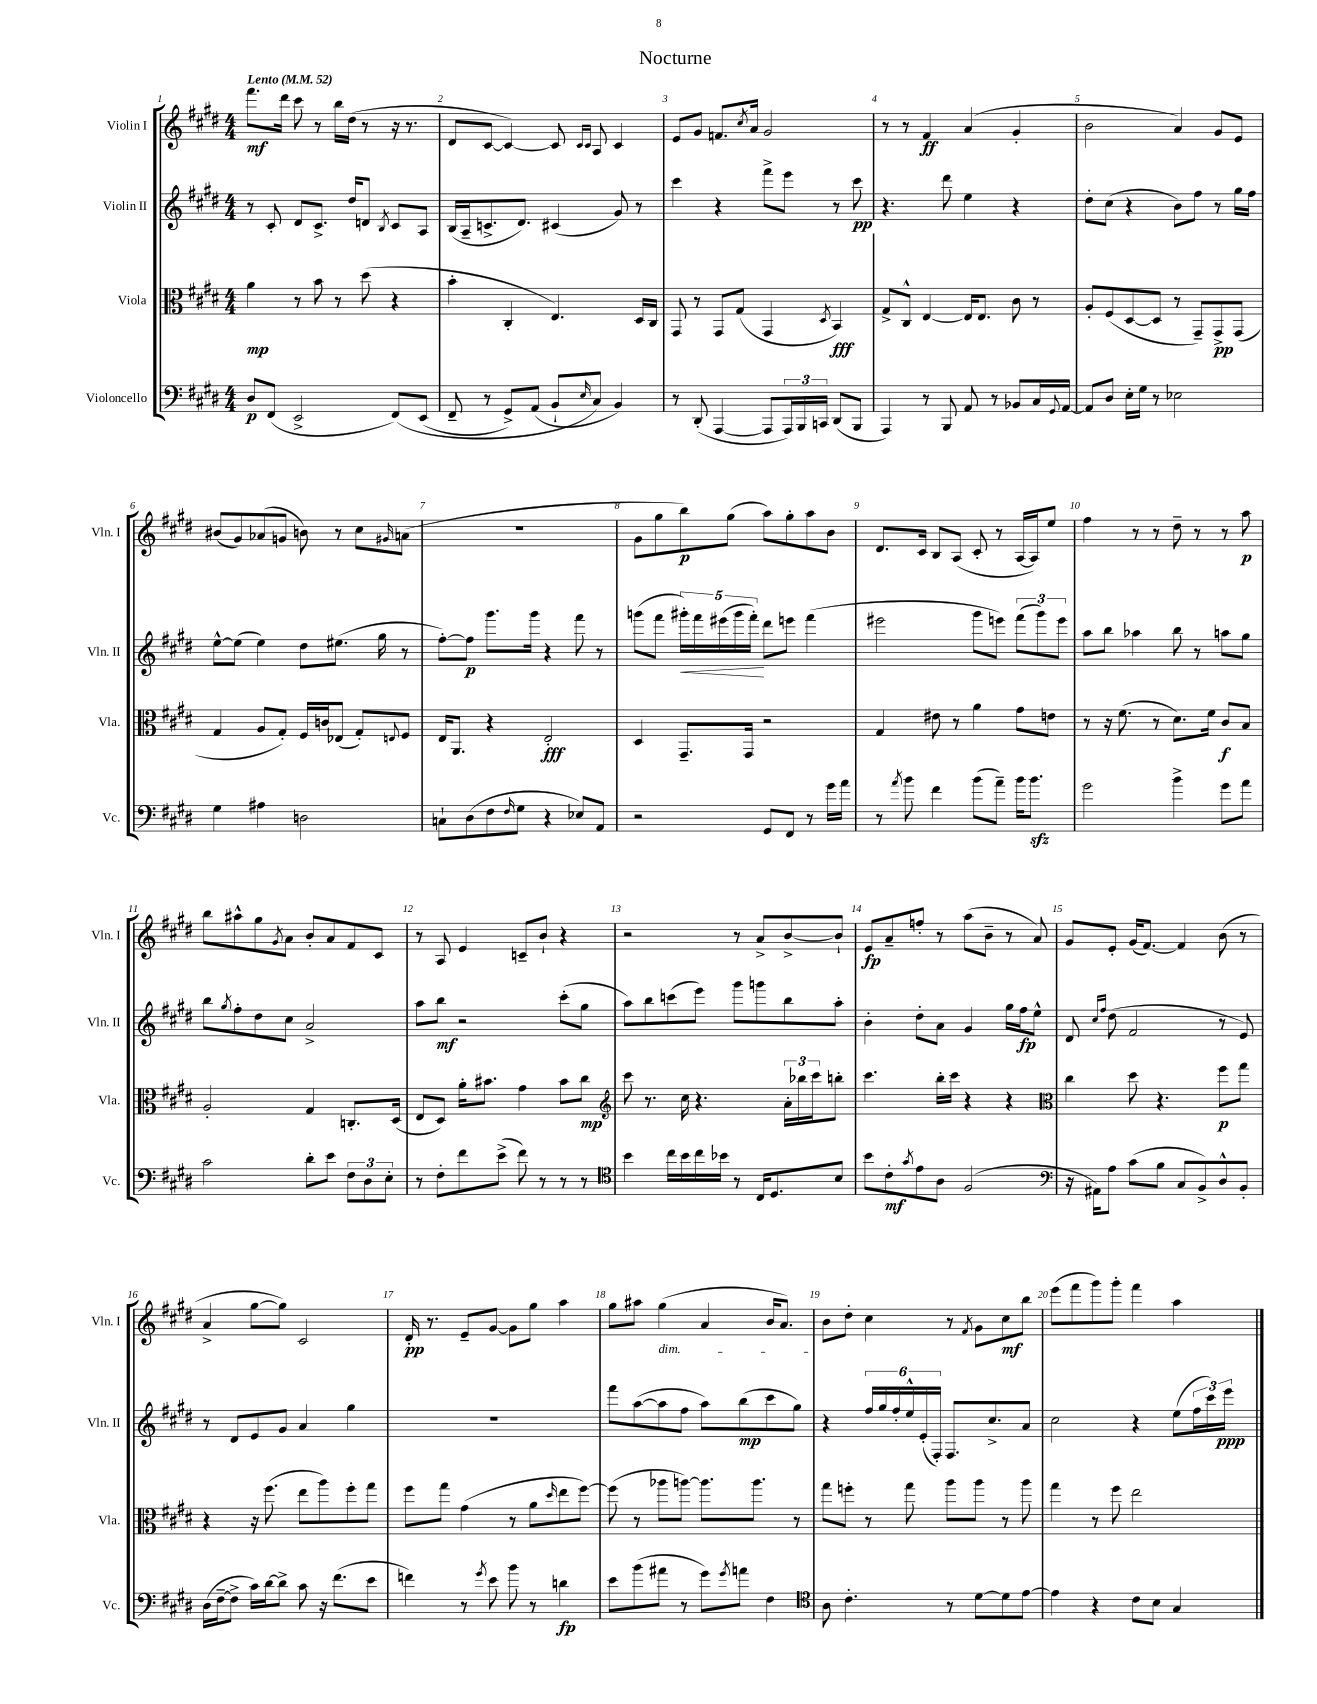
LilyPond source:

\header { title = "Nocturne" }
<<
\new StaffGroup <<
\new Staff = "s0" \with { instrumentName = "Violin I" shortInstrumentName = "Vln. I" } {
    \clef treble \key e \major \numericTimeSignature \time 4/4 \tempo "Lento" 4 = 52
    fis'''8.\mf dis'''16 cis'''8 r8 b''16 dis''16( r8 r16 r8. |
    dis'8 cis'8~ cis'4~) cis'8 \grace { cis'16 cis'16 } a8 cis'4 |
    e'8 gis'8 f'8. \acciaccatura { cis''8 } a'16 gis'2 |
    r8 r8 fis'4\ff a'4( gis'4-. |
    b'2 a'4) gis'8 e'8 |
    bis'8( gis'8) aes'8( g'8 b'8) r8 cis''8 \grace { gis'16 } a'8( |
    R1 |
    gis'8 gis''8 b''8\p) gis''8( a''8) gis''8-. a''8 b'8 |
    dis'8. cis'16 b8 a8( cis'8-. r8 a16~ a16) e''8 |
    fis''4 r8 r8 dis''8-- r8 r8 a''8\p |
    b''8 ais''8-^ gis''8 \acciaccatura { gis'8 } a'8 b'8-. a'8 fis'8 cis'8 |
    r8 a8 e'4 c'8-- b'8-! r4 |
    r2 r8 a'8-> b'8~-> b'8-! |
    e'8\fp a'8-- f''8-. r8 a''8( b'8-- r8 a'8) |
    gis'8 e'8-. gis'16( fis'8.~) fis'4 b'8( r8 |
    a'4-> gis''8~ gis''8) cis'2 |
    dis'16-.\pp r8. e'8-- gis'8~ gis'8 gis''8 a''4 |
    gis''8 ais''8 gis''4\dim( a'4 b'16 a'8.) |
    b'8\! dis''8-. cis''4 r8 \acciaccatura { fis'8 } gis'8 cis''8\mf b''8 |
    e'''8( fis'''8 gis'''8) gis'''8-. fis'''4 a''4 \bar "|." |
}
\new Staff = "s1" \with { instrumentName = "Violin II" shortInstrumentName = "Vln. II" } {
    \clef treble \key e \major \numericTimeSignature \time 4/4
    r8 cis'8-. dis'8 cis'8.-> dis''16 d'8 \acciaccatura { b8 } cis'8 a8 |
    b16( a16-- c'8.-> dis'8.) cis'4( gis'8) r8 |
    cis'''4 r4 fis'''8-> e'''8 r8 cis'''8\pp |
    r4. dis'''8 e''4 r4 |
    dis''8-. cis''8( r4 b'8) fis''8 r8 gis''16 fis''16 |
    e''8~-^ e''8( e''4) dis''8 eis''8.( gis''16 r8 |
    fis''8~-.) fis''8\p gis'''8. gis'''16 r4 fis'''8 r8 |
    g'''8( fis'''8 \tuplet 5/4 { gis'''16-.\<) fis'''16 eis'''16( gis'''16 fis'''16-.\!) } dis'''8 e'''8 fis'''4( |
    eis'''2 gis'''8 e'''8) \tuplet 3/2 { fis'''8( gis'''8) e'''8 } |
    a''8 b''8 aes''4 b''8 r8 a''8 gis''8 |
    b''8 \acciaccatura { gis''8 } fis''8-. dis''8 cis''8 a'2-> |
    a''8 b''8\mf r2 cis'''8-.( gis''8 |
    a''8) b''8 c'''8( e'''8) gis'''8 g'''8 b''8 a''8-. |
    b'4-. dis''8-. a'8 gis'4 gis''16 fis''16\fp e''8-^ |
    dis'8 \grace { cis''16 fis''16 } dis''8( fis'2 r8 e'8) |
    r8 dis'8 e'8 gis'8 a'4 gis''4 |
    R1 |
    fis'''8 a''8~( a''8 fis''8 a''8) b''8\mp( cis'''8 gis''8) |
    r4 \tuplet 6/4 { fis''16 gis''16 fis''16-. e''16-^ e'16-.( fis16-.) } fis8. cis''8.-> a'8 |
    cis''2 r4 e''8( \tuplet 3/2 { fis''16 cis'''16) e'''16\ppp } \bar "|." |
}
\new Staff = "s2" \with { instrumentName = "Viola" shortInstrumentName = "Vla." } {
    \clef alto \key e \major \numericTimeSignature \time 4/4
    a'4\mp r8 b'8 r8 dis''8( r4 |
    b'4-. cis4-. e4.) dis16 cis16 |
    gis,8 r8 gis,8 gis8( gis,4 \acciaccatura { dis8 } b,4\fff) |
    gis8-> cis8-^ e4~ e16 e8. cis'8 r8 |
    a8-. fis8( dis8~ dis8 r8 gis,8--) gis,8->\pp gis,8( |
    gis4 a8 gis8-.) fis16 c'16 ees8( gis8-.) \appoggiatura { e8 } fis8 |
    e16 a,8. r4 e2-.\fff |
    dis4 gis,8.-- gis,16 r2 |
    gis4 eis'8 r8 a'4 gis'8 e'8 |
    r8 r16 fis'8.( r8 dis'8.) fis'16 cis'8\f b8 |
    a2-. gis4 c8.-. dis16( |
    e8 dis8) a'16-. bis'8. gis'4 bis'8 cis''8\mp |
    \clef treble cis'''8 r8. cis''16 r4. \tuplet 3/2 { a'16-. bes''16 cis'''16 } b''8-. |
    cis'''4. b''16-. cis'''16 r4 r4 |
    \clef alto cis''4 dis''8 r4. fis''8\p gis''8 |
    r4 r16 fis''8.( e''8 a''8) fis''8-. gis''8 |
    fis''8 gis''8 gis'4( r8 a'8 \grace { dis''16 } e''8 fis''8~) |
    fis''8( r8 aes''8 a''8~) a''8. a''8. r8 |
    gis''8 f''8-. r8 gis''8 a''8 a''8 r8 a''8 |
    gis''4 r8 fis''8 e''2 \bar "|." |
}
\new Staff = "s3" \with { instrumentName = "Violoncello" shortInstrumentName = "Vc." } {
    \clef bass \key e \major \numericTimeSignature \time 4/4
    dis8\p fis,8( e,2-> fis,8)\( e,8( |
    fis,8-- r8 gis,8->) a,8( b,8-! \grace { e16 } cis8\) b,4) |
    r8 dis,8-.( a,,4~ a,,8 \tuplet 3/2 { a,,16) b,,16 c,16 } dis,8( b,,8 |
    a,,4) r8 b,,8 a,8 r8 bes,8 cis16 \appoggiatura { gis,8 } a,16~ |
    a,8 dis8 e16-. gis16 r8 ees2 |
    gis4 ais4 d2 |
    c8-! dis8( fis8 \grace { fis16 } gis8 r4 ees8) a,8 |
    r2 gis,8 fis,8 r8 gis'16 a'16 |
    r8 \acciaccatura { a'8 } b'8 fis'4 b'8( a'8--) b'16 b'8.\sfz |
    gis'2 b'4-> gis'8 a'8 |
    cis'2 dis'8-. e'8 \tuplet 3/2 { fis8 dis8 e8-. } |
    r8 fis8-. fis'8 e'8->( fis'8) r8 r8 r8 |
    \clef tenor b'4 cis''16 b'16 cis''16 bes'16 r8 cis16 dis8. b8 |
    b'8 cis'8-.\mf \acciaccatura { gis'8 } e'8 a8 fis2( |
    \clef bass r16 ais,16) a8 cis'8( b8 cis8 b,8->) dis8-^ b,8-. |
    dis16( fis16~-- fis8-> cis'16) dis'16~ dis'8-> cis'8 r16 fis'8.( e'8 |
    f'4) r8 \acciaccatura { gis'8 } e'8 b'8 r8 d'4\fp |
    e'8 b'8( ais'8 r8 gis'8) \acciaccatura { gis'8 } a'8 fis4 |
    \clef tenor a8 cis'4.-. r8 dis'8~ dis'8 e'8~ |
    e'4 r4 cis'8 b8 gis4 \bar "|." |
}
>>
>>
\layout { \context { \Score \override BarNumber.break-visibility = ##(#f #t #t) barNumberVisibility = #all-bar-numbers-visible } }
